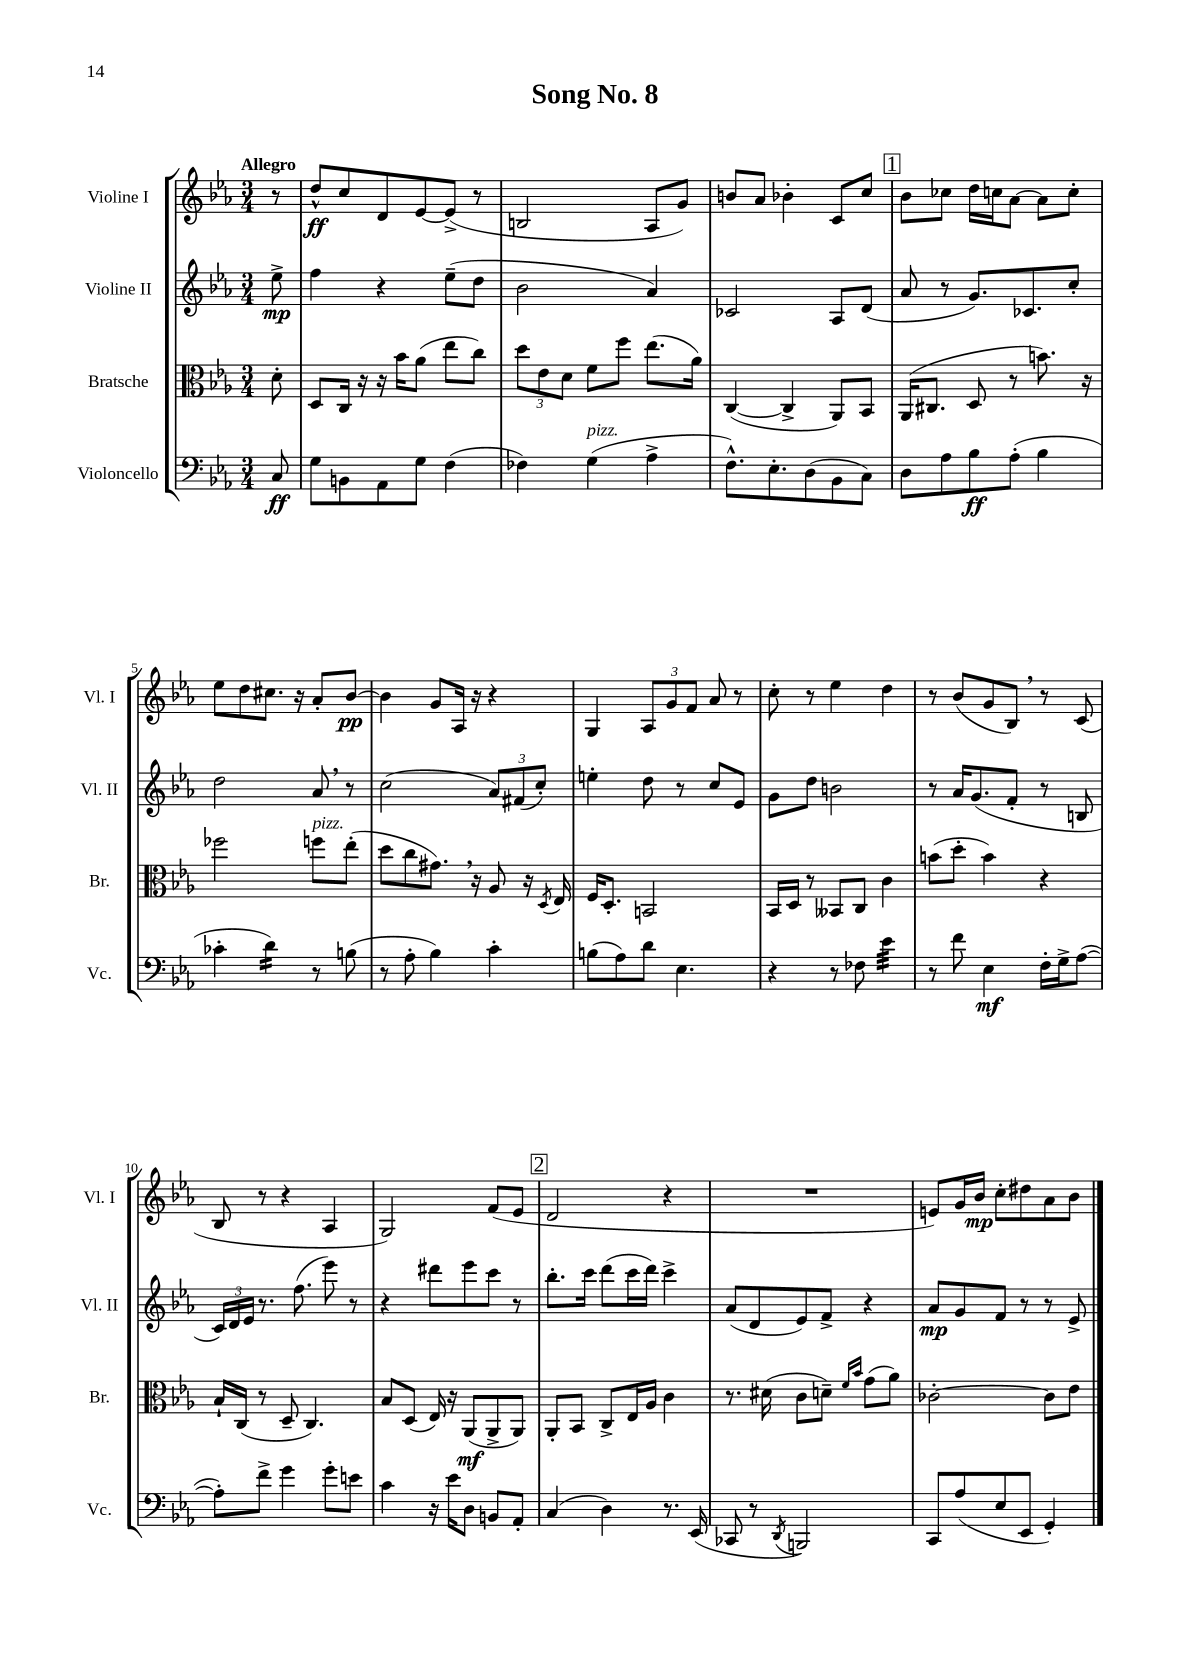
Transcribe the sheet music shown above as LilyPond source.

\header { title = "Song No. 8" }
<<
\new StaffGroup <<
\new Staff = "s0" \with { instrumentName = "Violine I" shortInstrumentName = "Vl. I" } {
    \clef treble \key ees \major \numericTimeSignature \time 3/4 \partial 8 \tempo "Allegro"
    r8 |
    d''8-^\ff c''8 d'8 ees'8~ ees'8->( r8 |
    b2 aes8 g'8) |
    b'8 aes'8 bes'4-. c'8 c''8 |
    \mark \markup { \box "1" } bes'8 ces''8 d''16 c''16 aes'8~ aes'8 c''8-. |
    ees''8 d''8 cis''8. r16 aes'8-. bes'8~\pp |
    bes'4 g'8 aes16 r16 r4 |
    g4 \tuplet 3/2 { aes8 g'8 f'8 } aes'8 r8 |
    c''8-. r8 ees''4 d''4 |
    r8 bes'8( g'8 bes8) \breathe r8 c'8( |
    bes8 r8 r4 aes4 |
    g2) f'8( ees'8 |
    \mark \markup { \box "2" } d'2 r4 |
    R2. |
    e'8) g'16 bes'16\mp c''8-. dis''8 aes'8 bes'8 \bar "|." |
}
\new Staff = "s1" \with { instrumentName = "Violine II" shortInstrumentName = "Vl. II" } {
    \clef treble \key ees \major \numericTimeSignature \time 3/4 \partial 8
    ees''8->\mp |
    f''4 r4 ees''8--( d''8 |
    bes'2 aes'4) |
    ces'2 aes8 d'8( |
    \mark \markup { \box "1" } aes'8 r8 g'8.) ces'8. c''8-. |
    d''2 aes'8 \breathe r8 |
    c''2( \tuplet 3/2 { aes'8) fis'8( c''8-.) } |
    e''4-. d''8 r8 c''8 ees'8 |
    g'8 d''8 b'2 |
    r8 aes'16 g'8.( f'8-. r8 b8 |
    \tuplet 3/2 { c'16) d'16 ees'16 } r8. f''8.( ees'''8) r8 |
    r4 dis'''8 ees'''8 c'''8 r8 |
    \mark \markup { \box "2" } bes''8.-. c'''16 d'''8( c'''16 d'''16) c'''4-> |
    aes'8( d'8 ees'8) f'8-> r4 |
    aes'8\mp g'8 f'8 r8 r8 ees'8-> \bar "|." |
}
\new Staff = "s2" \with { instrumentName = "Bratsche" shortInstrumentName = "Br." } {
    \clef alto \key ees \major \numericTimeSignature \time 3/4 \partial 8
    d'8-. |
    d8 c16 r16 r16 bes'16 aes'8( ees''8 c''8) |
    \tuplet 3/2 { d''8 ees'8 d'8 } f'8 f''8 ees''8.( aes'16) |
    c4~( c4-> aes,8) bes,8 |
    \mark \markup { \box "1" } aes,16( cis8. d8 r8 b'8.) r16 |
    fes''2 f''8^\markup { \italic "pizz." } ees''8-.( |
    d''8 c''8 gis'8.) \breathe r16 aes8 r16 \acciaccatura { d8 } ees16 |
    f16 d8.-. b,2 |
    bes,16 d16 r8 beses,8 c8 c'4 |
    b'8( d''8-. b'4) r4 |
    bes16-! c16( r8 d8-- c4.) |
    bes8 d8( ees16) r16 aes,8\mf( aes,8-> aes,8) |
    \mark \markup { \box "2" } aes,8-. bes,8 c8-> ees16 aes16 c'4 |
    r8. dis'16( c'8 d'8--) \grace { f'16 bes'16 } g'8( aes'8) |
    ces'2~-. ces'8 ees'8 \bar "|." |
}
\new Staff = "s3" \with { instrumentName = "Violoncello" shortInstrumentName = "Vc." } {
    \clef bass \key ees \major \numericTimeSignature \time 3/4 \partial 8
    c8\ff |
    g8 b,8 aes,8 g8 f4( |
    fes4) g4^\markup { \italic "pizz." }( aes4-> |
    f8.-^) ees8.-. d8( bes,8 c8) |
    \mark \markup { \box "1" } d8 aes8 bes8\ff aes8-.( bes4 |
    ces'4-. d'4:16) r8 b8( |
    r8 aes8-. bes4) c'4-. |
    b8( aes8) d'8 ees4. |
    r4 r8 fes8 ees'4:32 |
    r8 f'8 ees4\mf f16-. g16-> aes8~( |
    aes8-.) f'8-> g'4 g'8-. e'8 |
    c'4 r16 ees'16 d8 b,8 aes,8-. |
    \mark \markup { \box "2" } c4( d4) r8. ees,16( |
    ces,8 r8 \acciaccatura { d,8 } b,,2) |
    c,8 aes8( ees8 ees,8 g,4-.) \bar "|." |
}
>>
>>
